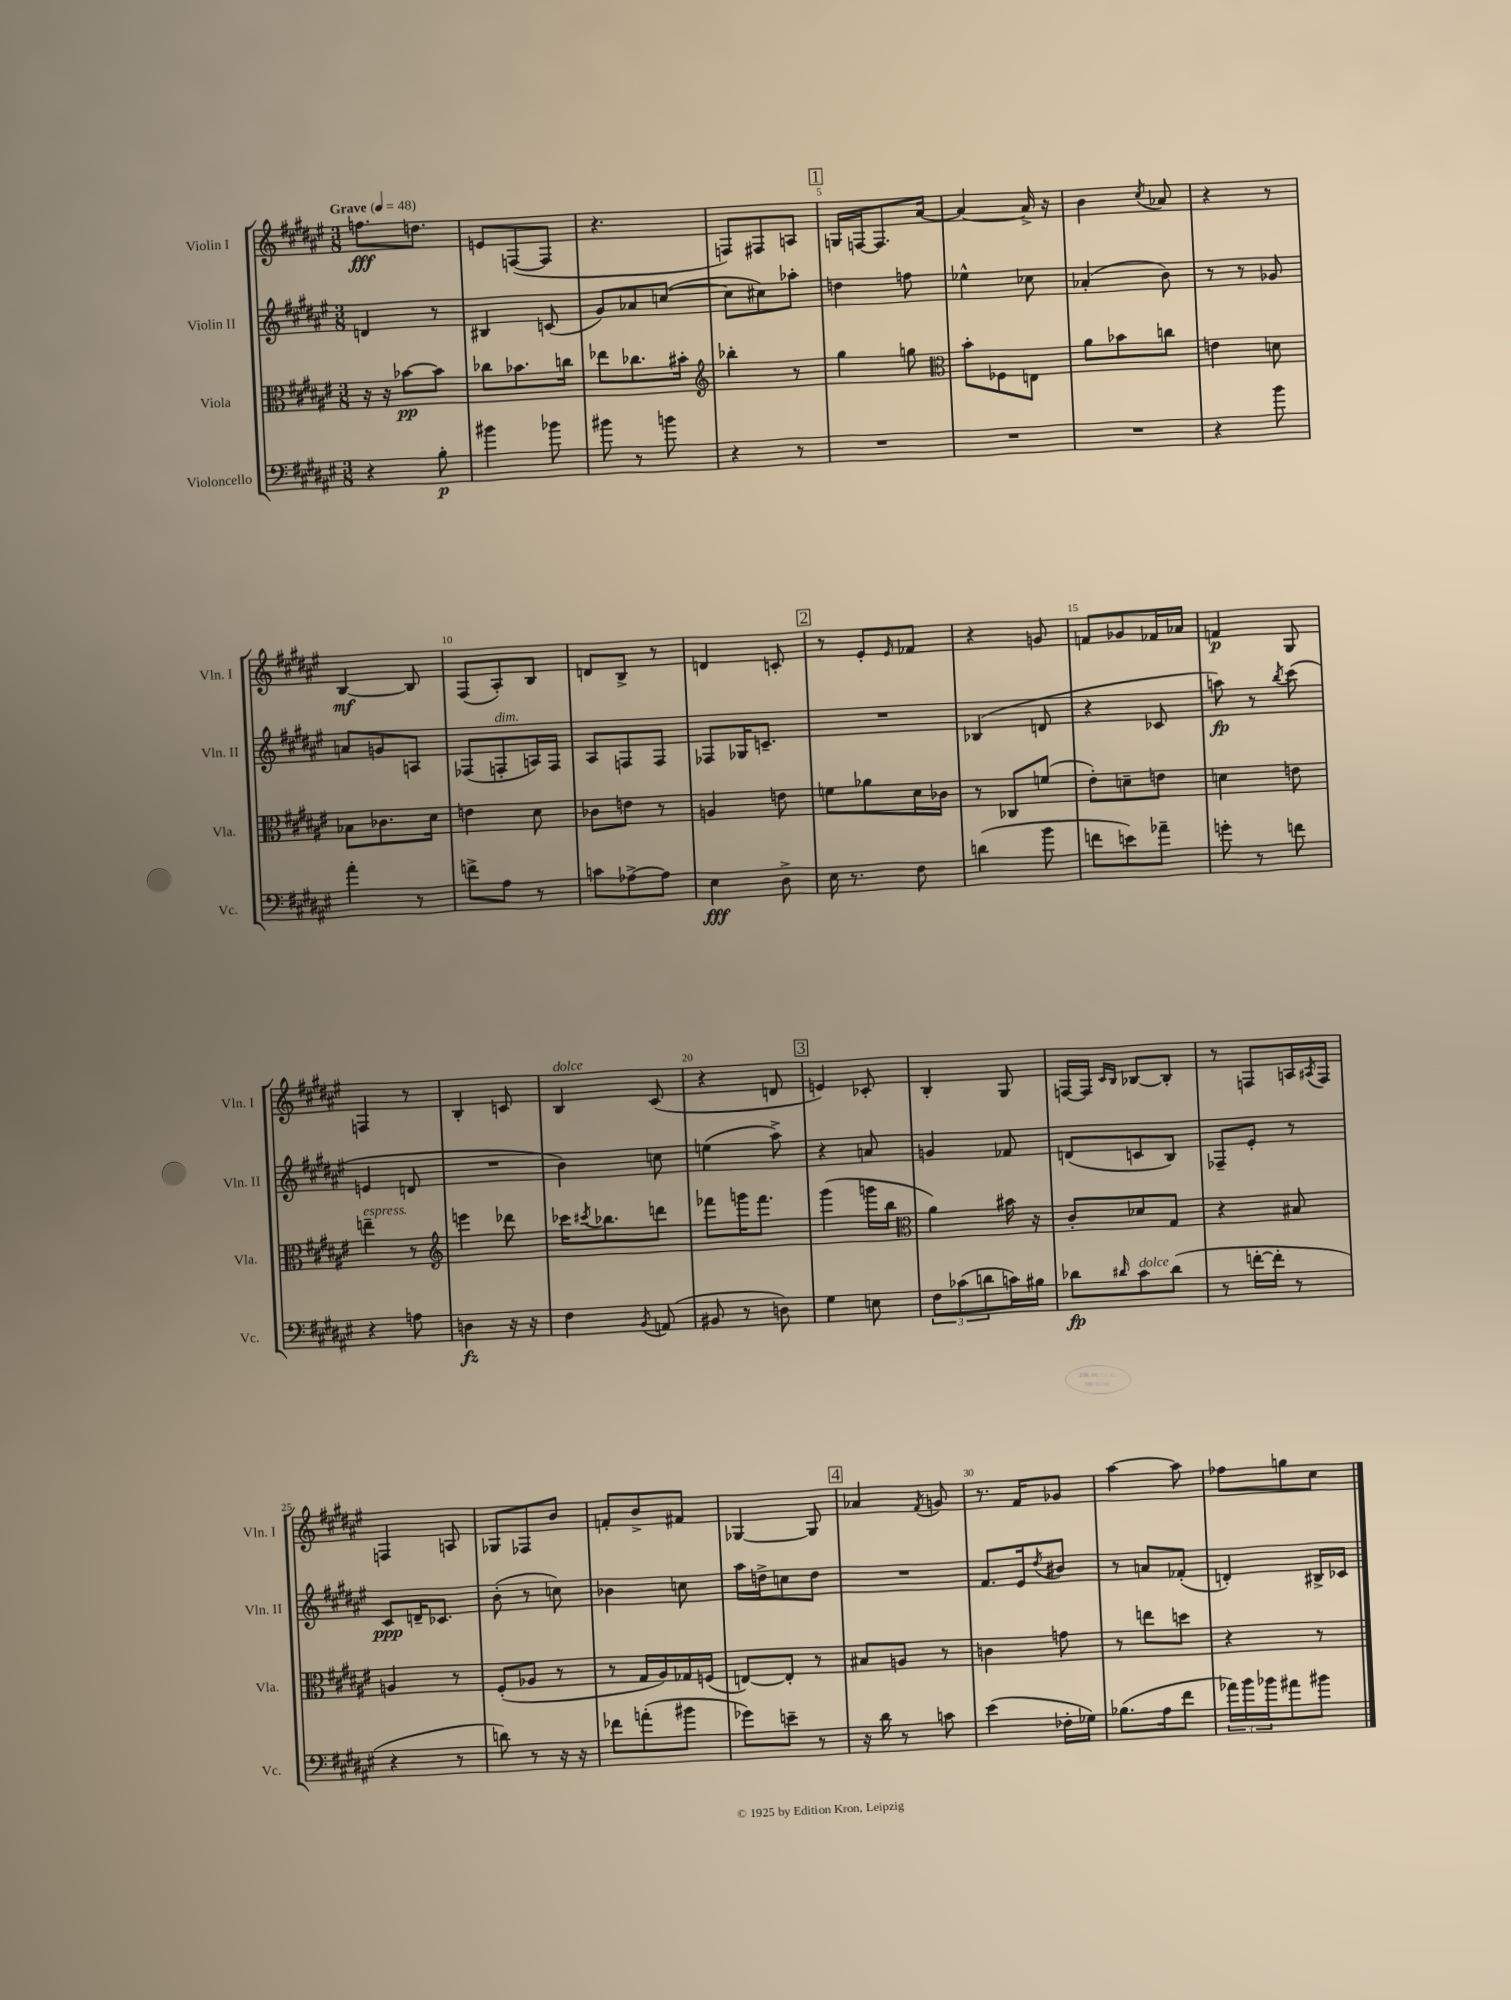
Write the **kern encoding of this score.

**kern	**dynam	**kern	**dynam	**kern	**dynam	**kern	**dynam
*part4	*part4	*part3	*part3	*part2	*part2	*part1	*part1
*staff4	*staff4	*staff3	*staff3	*staff2	*staff2	*staff1	*staff1
*I"Violoncello	*	*I"Viola	*	*I"Violin II	*	*I"Violin I	*
*I'Vc.	*	*I'Vla.	*	*I'Vln. II	*	*I'Vln. I	*
*clefF4	*	*clefC3	*	*clefG2	*	*clefG2	*
*k[f#c#g#d#a#e#]	*	*k[f#c#g#d#a#e#]	*	*k[f#c#g#d#a#e#]	*	*k[f#c#g#d#a#e#]	*
*M3/8	*	*M3/8	*	*M3/8	*	*M3/8	*
*MM48	*	*MM48	*	*MM48	*	*MM48	*
=1	=1	=1	=1	=1	=1	=1	=1
!	!	!	!	!	!	!LO:TX:a:B:t=Grave	!
4r	.	16r	.	4dn/	.	8.ffn\L	fff
.	.	16r	.	.	.	.	.
.	.	[8b-X\L	pp	.	.	.	.
.	.	.	.	.	.	8.ddn\J	.
8B'\	p	8b-\J]	.	8r	.	.	.
=2	=2	=2	=2	=2	=2	=2	=2
4b#X\	.	8cc-X\L	.	4B#X/	.	8en/L	.
.	.	8.b-X\	.	.	.	([8Fn/	.
8b-X\	.	.	.	(8cn/	.	8F/J]	.
.	.	16ccn\Jk	.	.	.	.	.
=3	=3	=3	=3	=3	=3	=3	=3
8b#X\	.	8ee-X\L	.	8g#/L)	.	4.r	.
8r	.	8.cc-X\	.	8a-X/	.	.	.
8bn\	.	.	.	([8ccn/J	.	.	.
.	.	16b#X'\Jk	.	.	.	.	.
=4	=4	=4	=4	=4	=4	=4	=4
*	*	*clefG2	*	*	*	*	*
4r	.	4bb-X'\	.	8cc\L]	.	8Fn/L)	.
.	.	.	.	8cc#X\)	.	8F#X/	.
8r	.	8r	.	8aa-X'\J	.	8An/J	.
!!LO:REH:place=s1:t=1
=5	=5	=5	=5	=5	=5	=5	=5
4.r	.	4gg#\	.	4ddn\	.	16Gn/LL	.
.	.	.	.	.	.	[16Fn/J	.
.	.	.	.	.	.	8.F/]	.
.	.	8ggn\	.	8ffn\	.	.	.
.	.	.	.	.	.	[16a#/Jk	.
=6	=6	=6	=6	=6	=6	=6	=6
*	*	*clefC3	*	*	*	*	*
4.r	.	8b'\L	.	4ee-X^^\	.	4a#/_	.
.	.	8F-X\	.	.	.	.	.
.	.	8En\J	.	8cc-X\	.	16a#^/]	.
.	.	.	.	.	.	16r	.
=7	=7	=7	=7	=7	=7	=7	=7
4.r	.	8a#\L	.	(4a-X'/	.	4b\	.
.	.	8b-X\	.	.	.	.	.
.	.	.	.	.	.	8qcc#/	.
.	.	8ccn\J	.	8b\)	.	8a-X/	.
=8	=8	=8	=8	=8	=8	=8	=8
4r	.	4en\	.	8r	.	4r	.
.	.	.	.	8r	.	.	.
8b\	.	8dn\	.	8g-X/	.	8r	.
!!LO:LB:g=z
=9	=9	=9	=9	=9	=9	=9	=9
4a#'\	.	8B-X\L	.	8an/L	.	[4B/	mf
.	.	8.c-X\	.	8gn/	.	.	.
8r	.	.	.	8An/J	.	8B/]	.
.	.	16d#\Jk	.	.	.	.	.
=10	=10	=10	=10	=10	=10	=10	=10
8fn^\L	.	4en\	.	(8F-X/L	.	(8F#/L	.
!	!	!	!	!LO:TX:a:i:t=dim.	!	!	!
8A#\J	.	.	.	8Fn'/	.	8A#'/)	.
8r	.	8d#\	.	16An/L)	.	8B/J	.
.	.	.	.	16F/JJ	.	.	.
=11	=11	=11	=11	=11	=11	=11	=11
8cn\L	.	8c-X\L	.	8A#/L	.	8dn/L	.
[8A-X^\	.	8en\J	.	8Fn/	.	8B^/J	.
8A-\J]	.	8r	.	8F/J	.	8r	.
=12	=12	=12	=12	=12	=12	=12	=12
4E#\	fff	4An/	.	8F-X/L	.	4dn/	.
.	.	.	.	16G-X/K	.	.	.
.	.	.	.	8.cn~/J	.	.	.
8D#^\	.	8en\	.	.	.	8cn'/	.
!!LO:REH:place=s1:t=2
=13	=13	=13	=13	=13	=13	=13	=13
16E#\	.	8fn\L	.	4.r	.	8r	.
8.r	.	.	.	.	.	.	.
.	.	8a-X\	.	.	.	8e#'/L	.
.	.	.	.	.	.	16qqe#/	.
8F#\	.	16d#\L	.	.	.	8f-X/J	.
.	.	16c-X\JJ	.	.	.	.	.
=14	=14	=14	=14	=14	=14	=14	=14
(4dn\	.	8r	.	(4B-X/	.	4r	.
.	.	8C-X/L	.	.	.	.	.
8b\	.	(8fn/J	.	8dn/	.	8gn/	.
=15	=15	=15	=15	=15	=15	=15	=15
8fn\L	.	8e#'\L)	.	4r	.	8fn/L	.
8en\)	.	8dn~\	.	.	.	8g-X/	.
8a-X~\J	.	8en\J	.	8c-X/	.	16f-X/L	.
.	.	.	.	.	.	16a-X/JJ	.
=16	=16	=16	=16	=16	=16	=16	=16
8gn'\	.	4dn\	.	8aan\)	fp	4fn/	p
8r	.	.	.	8r	.	.	.
.	.	.	.	8qbb/	.	.	.
8fn\	.	8en\	.	(8ccc#\	.	8G#/	.
!!LO:LB:g=z
=17	=17	=17	=17	=17	=17	=17	=17
!	!	!LO:TX:a:i:t=espress.	!	!	!	!	!
4r	.	4een~\	.	4en/	.	4Fn/	.
8An\	.	8r	.	8dn/	.	8r	.
=18	=18	=18	=18	=18	=18	=18	=18
*	*	*clefG2	*	*	*	*	*
4Dn\	fz	4eeen\	.	4.r	.	4B'/	.
16r	.	8ddd-X\	.	.	.	8cn/	.
16r	.	.	.	.	.	.	.
=19	=19	=19	=19	=19	=19	=19	=19
!	!	!	!	!	!	!LO:TX:a:i:t=dolce	!
4F#\	.	16ccc-X\KL	.	4b\)	.	4B/	.
.	.	8qccc#X/	.	.	.	.	.
.	.	8.bb-X\	.	.	.	.	.
8qBB/	.	.	.	.	.	.	.
(8AAn/	.	8dddn\J	.	8ccn\	.	(8c#/	.
=20	=20	=20	=20	=20	=20	=20	=20
8BB#X/	.	8fff-X\L	.	(4een\	.	4r	.
8r	.	16gggn\K	.	.	.	.	.
.	.	8.fff-\J	.	.	.	.	.
8Dn\)	.	.	.	8aa#^\)	.	8dn/	.
!!LO:REH:place=s1:t=3
=21	=21	=21	=21	=21	=21	=21	=21
4G#\	.	(4ggg#\	.	4r	.	4en/)	.
8En\	.	16gggn\LL	.	8an/	.	8c-X'/	.
.	.	16bb\JJ	.	.	.	.	.
=22	=22	=22	=22	=22	=22	=22	=22
*	*	*clefC3	*	*	*	*	*
12F#\L	.	4a#\)	.	4gn/	.	4B'/	.
(12c-X\	.	.	.	.	.	.	.
12dn\	.	.	.	.	.	.	.
16cn\L)	.	16b#X\	.	8f-X/	.	8G#/	.
16B#X\JJ	.	16r	.	.	.	.	.
=23	=23	=23	=23	=23	=23	=23	=23
8d-X\L	fp	8c#'/L	.	(8dn/L	.	[16Fn/LL	.
.	.	.	.	.	.	16F/JJ]	.
.	.	.	.	.	.	16qqc#/LL	.
16qqd#X/	.	.	.	.	.	16qqB/JJ	.
!LO:TX:a:i:t=dolce	!	!	!	!	!	!	!
8c#\	.	8d-X/	.	8cn/	.	[8B-X/L	.
(8d#\J	.	8G#/J	.	8B/J)	.	8B-'/J]	.
=24	=24	=24	=24	=24	=24	=24	=24
8r	.	4r	.	8F-X~/L	.	8r	.
[16fn'\LL	.	.	.	8e#'/J	.	8Fn/L	.
16f'\JJ]	.	.	.	.	.	.	.
8r	.	8B#X/	.	8r	.	16An/L	.
.	.	.	.	.	.	8qA#X/	.
.	.	.	.	.	.	16F/JJ	.
!!LO:LB:g=z
=25	=25	=25	=25	=25	=25	=25	=25
4r	.	4An/	.	8c#/L	ppp	4Fn/	.
.	.	.	.	16dn~/K	.	.	.
.	.	.	.	8.c-X/J	.	.	.
8r	.	8r	.	.	.	8An/	.
=26	=26	=26	=26	=26	=26	=26	=26
8dn\)	.	(8F#'/L	.	(8b'\	.	8G-X/L	.
8r	.	8A-X/J	.	8r	.	8F-X/	.
16r	.	8r	.	8ccn\)	.	8b/J	.
16r	.	.	.	.	.	.	.
=27	=27	=27	=27	=27	=27	=27	=27
8f-X\L	.	8r	.	4b-X\	.	8fn'/L	.
(8an'\	.	16G#/LL	.	.	.	8b^/	.
.	.	16A#/)	.	.	.	.	.
8b#X\J	.	16G-X/	.	8ccn\	.	8f#X/J	.
.	.	(16Fn/JJ	.	.	.	.	.
=28	=28	=28	=28	=28	=28	=28	=28
8g-X\L)	.	[8En/L)	.	16aa#\LL	.	[4G-X/	.
.	.	.	.	16ddn^\J	.	.	.
8en~\J	.	8E'/J]	.	8ccn\	.	.	.
8r	.	8r	.	8dd\J	.	8G-/]	.
!!LO:REH:place=s1:t=4
=29	=29	=29	=29	=29	=29	=29	=29
16r	.	8B#X/L	.	4.r	.	4a-X/	.
16d#\	.	.	.	.	.	.	.
8r	.	8An/J	.	.	.	.	.
.	.	.	.	.	.	8qf#/	.
8cn\	.	8r	.	.	.	8gn/	.
=30	=30	=30	=30	=30	=30	=30	=30
(4e#\	.	4cn\	.	8.f#/L	.	8.r	.
.	.	.	.	16e#/k	.	16f#/KL	.
.	.	.	.	8qdd#/	.	.	.
16F-X'\LL	.	8gn\	.	8b#X/J	.	8g-X/J	.
16G-X\JJ)	.	.	.	.	.	.	.
=31	=31	=31	=31	=31	=31	=31	=31
(8.B-X\L	.	8r	.	8r	.	[4aa#\	.
.	.	8een\L	.	8an/L	.	.	.
16A#\k	.	.	.	.	.	.	.
8f#\J	.	8ddn\J	.	(8f-X'/J	.	8aa#\]	.
=32	=32	=32	=32	=32	=32	=32	=32
24a-X\LL)	.	4r	.	4dn'/)	.	8ff-X\L	.
24b\	.	.	.	.	.	.	.
24b-X\J	.	.	.	.	.	.	.
8a#X\	.	.	.	.	.	8ggn\	.
8b#X\J	.	8r	.	16B#X^/LL	.	8cc#\J	.
.	.	.	.	16c-X/JJ	.	.	.
==	==	==	==	==	==	==	==
*-	*-	*-	*-	*-	*-	*-	*-
